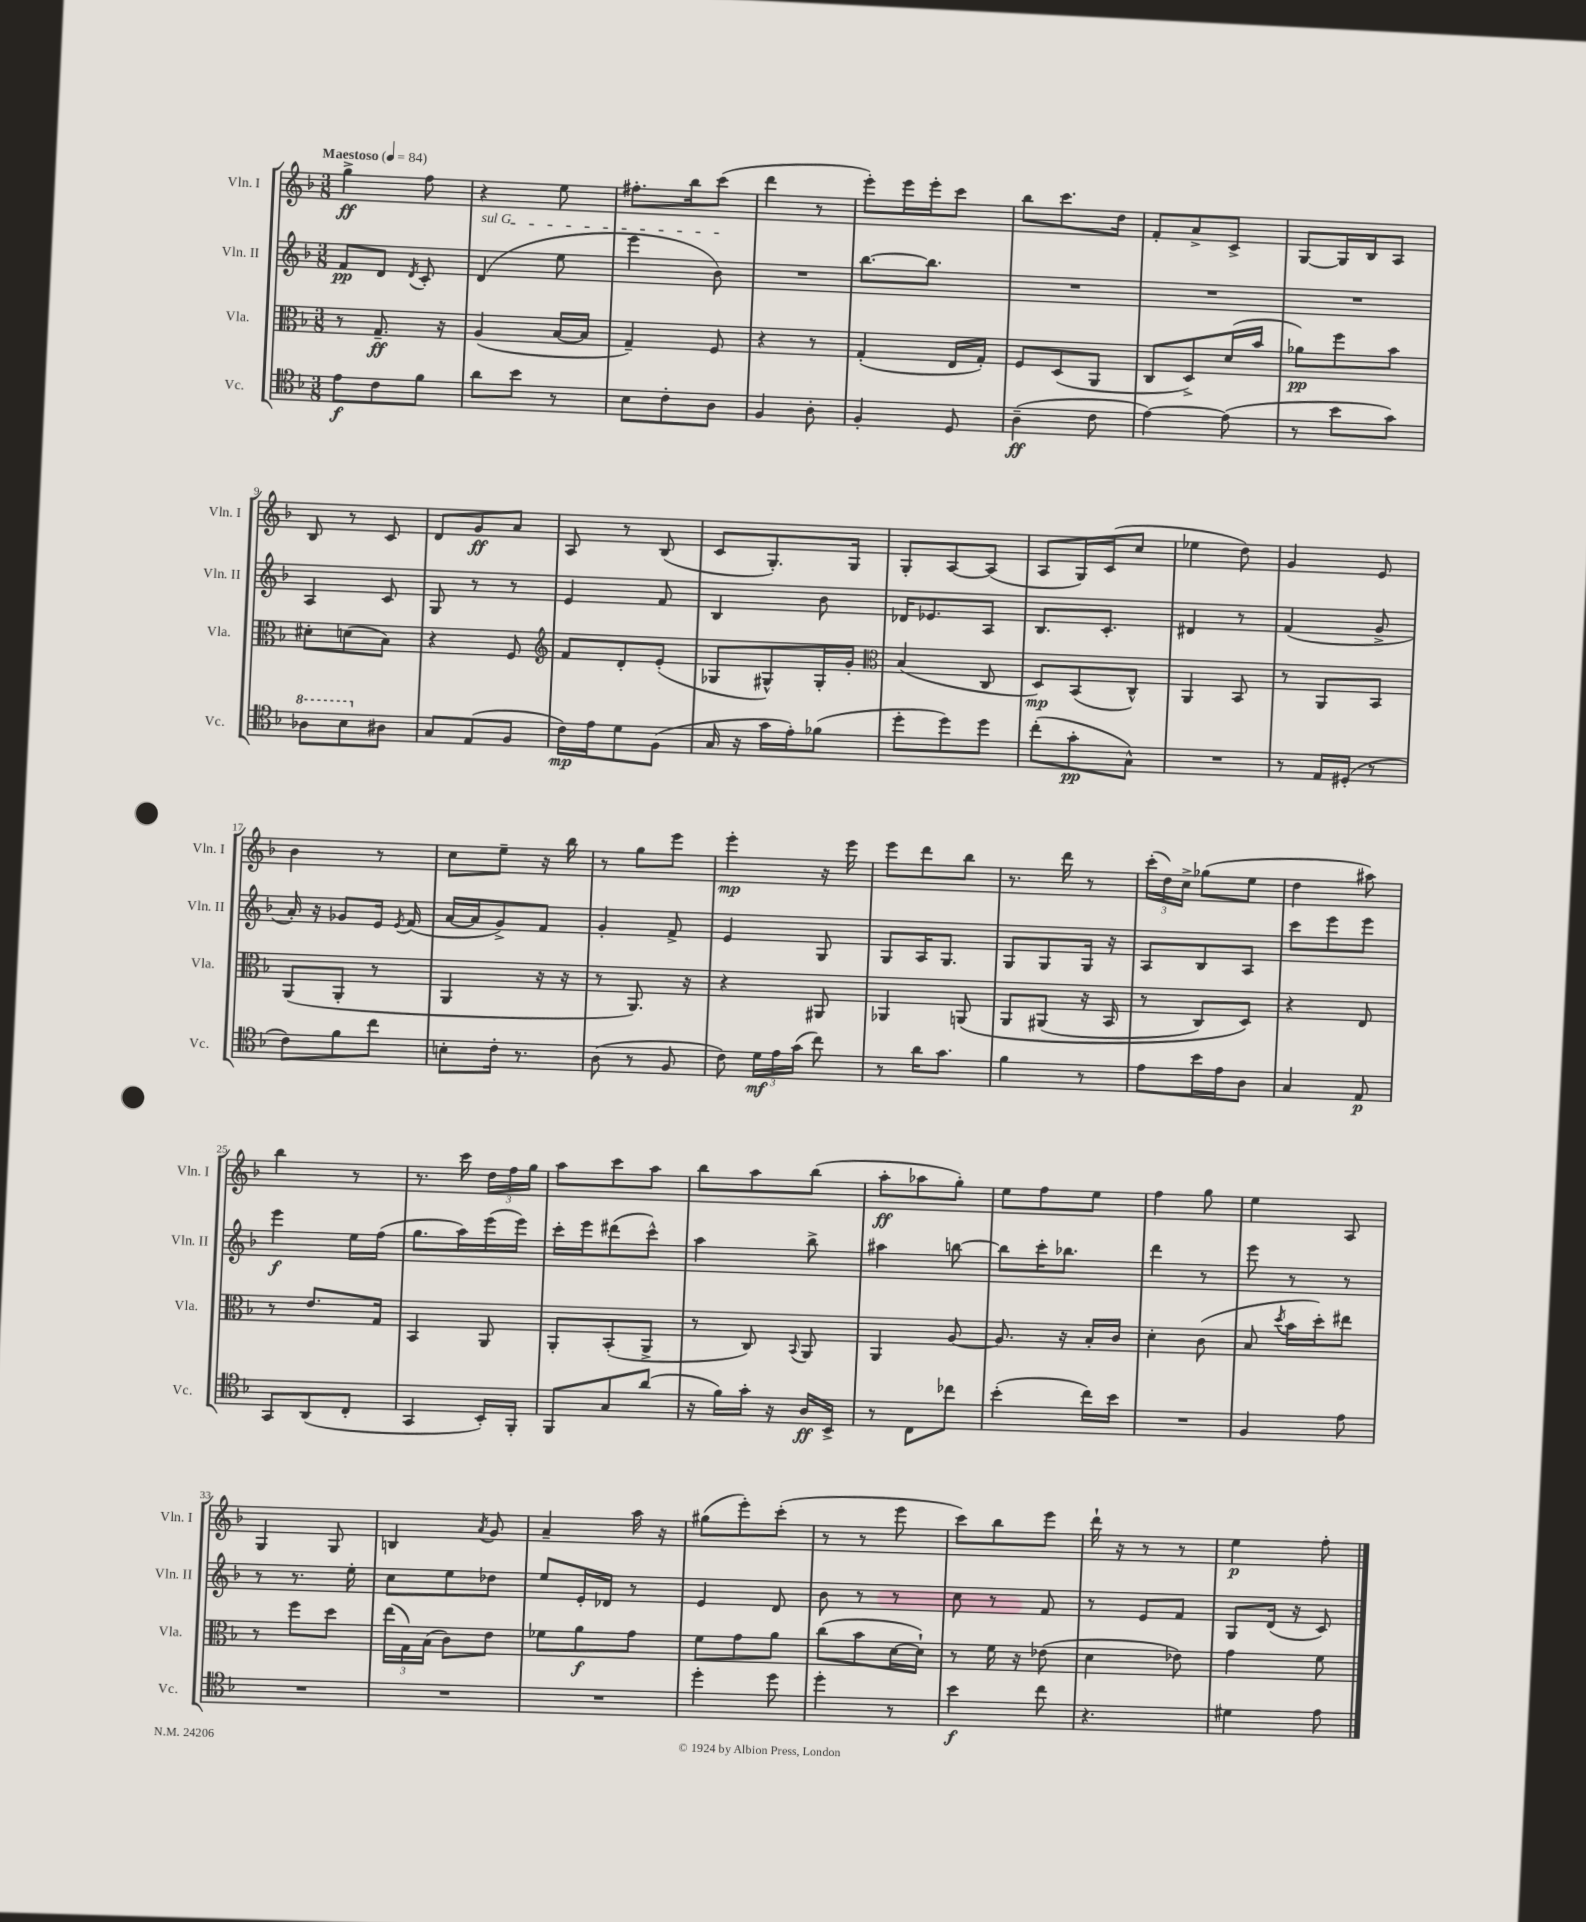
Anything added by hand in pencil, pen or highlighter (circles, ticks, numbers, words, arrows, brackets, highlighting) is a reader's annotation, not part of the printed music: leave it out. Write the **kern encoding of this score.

**kern	**dynam	**kern	**dynam	**kern	**dynam	**kern	**dynam
*part4	*part4	*part3	*part3	*part2	*part2	*part1	*part1
*staff4	*staff4	*staff3	*staff3	*staff2	*staff2	*staff1	*staff1
*I"Vc.	*	*I"Vla.	*	*I"Vln. II	*	*I"Vln. I	*
*I'Vc.	*	*I'Vla.	*	*I'Vln. II	*	*I'Vln. I	*
*clefC4	*	*clefC3	*	*clefG2	*	*clefG2	*
*k[b-]	*	*k[b-]	*	*k[b-]	*	*k[b-]	*
*M3/8	*	*M3/8	*	*M3/8	*	*M3/8	*
*MM84	*	*MM84	*	*MM84	*	*MM84	*
=1	=1	=1	=1	=1	=1	=1	=1
!	!	!	!	!	!	!LO:TX:a:B:t=Maestoso	!
8e\L	f	8r	.	8f/L	pp	4gg^\	ff
8c\	.	8.G~/	ff	8d/J	.	.	.
.	.	.	.	8qd/	.	.	.
8f\J	.	.	.	8c'/	.	8ff\	.
.	.	16r	.	.	.	.	.
=2	=2	=2	=2	=2	=2	=2	=2
!	!	!	!	!LO:TX:a:i:t=sul G	!	!	!
8a\L	.	(4A/	.	(4d/	.	4r	.
8b-\J	.	.	.	.	.	.	.
8r	.	[16B-/LL	.	8ee\	.	8ee\	.
.	.	16B-/JJ]	.	.	.	.	.
=3	=3	=3	=3	=3	=3	=3	=3
8B-\L	.	4G~/)	.	4eee\	.	8.ff#X'\L	.
8c'\	.	.	.	.	.	.	.
.	.	.	.	.	.	16bb-\k	.
8A\J	.	8F/	.	8b-\)	.	(8ccc\J	.
=4	=4	=4	=4	=4	=4	=4	=4
4F/	.	4r	.	4.r	.	4ddd\	.
8A'\	.	8r	.	.	.	8r	.
=5	=5	=5	=5	=5	=5	=5	=5
4F'/	.	(4G'/	.	[8.bb-\L	.	8eee'\L)	.
.	.	.	.	.	.	16eee\L	.
.	.	.	.	8.bb-\J]	.	16eee'\J	.
8D/	.	16E/LL	.	.	.	8ccc\J	.
.	.	16G'/JJ)	.	.	.	.	.
=6	=6	=6	=6	=6	=6	=6	=6
(4A~\	ff	8F/L	.	4.r	.	8bb-\L	.
.	.	(8D/	.	.	.	8.ccc\	.
8c\	.	8AA/J	.	.	.	.	.
.	.	.	.	.	.	16dd\Jk	.
=7	=7	=7	=7	=7	=7	=7	=7
[4e\)	.	8C/L	.	4.r	.	8f'/L	.
.	.	8D^/)	.	.	.	8a^/	.
(8e\]	.	(16d/L	.	.	.	8c^/J	.
.	.	16b-/JJ	.	.	.	.	.
=8	=8	=8	=8	=8	=8	=8	=8
8r	.	8a-X\L)	pp	4.r	.	[8G/L	.
8b-\L	.	8ff\	.	.	.	16G/L]	.
.	.	.	.	.	.	16B-/J	.
8g\J)	.	8b-\J	.	.	.	8A/J	.
!!LO:LB:g=z
=9	=9	=9	=9	=9	=9	=9	=9
*8va	*	*	*	*	*	*	*
8a-X\L	.	8d#X'\L	.	4A/	.	8B-/	.
8b-\	.	(8dn\	.	.	.	8r	.
*X8va	*	*	*	*	*	*	*
8A#X\J	.	8B-\J)	.	8c/	.	8c/	.
=10	=10	=10	=10	=10	=10	=10	=10
8G/L	.	4r	.	8G/	.	8d/L	.
(8E/	.	.	.	8r	.	8g/	ff
8F/J	.	8F/	.	8r	.	8a/J	.
=11	=11	=11	=11	=11	=11	=11	=11
*	*	*clefG2	*	*	*	*	*
16c\LL)	mp	8f/L	.	4e/	.	8A/	.
16e\J	.	.	.	.	.	.	.
8d\	.	8d'/	.	.	.	8r	.
(8F\J	.	(8e'/J	.	8f/	.	(8B-/	.
=12	=12	=12	=12	=12	=12	=12	=12
16G/	.	8G-X/L	.	4B-/	.	8c/L	.
16r	.	.	.	.	.	.	.
16g\LL	.	8G#X^^/)	.	.	.	8.G'/)	.
16e'\J)	.	.	.	.	.	.	.
(8f-X\J	.	16G#'/L	.	8b-\	.	.	.
.	.	16g'/JJ	.	.	.	16G/Jk	.
=13	=13	=13	=13	=13	=13	=13	=13
*	*	*clefC3	*	*	*	*	*
8dd'\L	.	(4B-/	.	16d-X/KL	.	8G'/L	.
.	.	.	.	8.e-X/	.	.	.
8dd\)	.	.	.	.	.	[8A/	.
8dd\J	.	8C/	.	8A/J	.	(8A/J]	.
=14	=14	=14	=14	=14	=14	=14	=14
(8cc'\L	.	8D/L)	mp	8.B-/L	.	8A/L	.
8g'\	pp	(8BB-/	.	.	.	16G/L)	.
.	.	.	.	8.c'/J	.	(16c/J	.
8G^^\J)	.	8C^^/J)	.	.	.	8cc/J	.
=15	=15	=15	=15	=15	=15	=15	=15
4.r	.	4AA/	.	4d#X/	.	4ee-X\	.
.	.	8BB-/	.	8r	.	8dd\)	.
=16	=16	=16	=16	=16	=16	=16	=16
8r	.	8r	.	(4f/	.	4g/	.
16E/LL	.	8AA/L	.	.	.	.	.
(16D#X'/JJ	.	.	.	.	.	.	.
8r	.	8BB-/J	.	8g^/	.	8e/	.
!!LO:LB:g=z
=17	=17	=17	=17	=17	=17	=17	=17
8c\L)	.	(8AA/L	.	16a'/)	.	4b-\	.
.	.	.	.	16r	.	.	.
8f\	.	8AA'/J	.	8g-X/L	.	.	.
8cc\J	.	8r	.	16e/Jk	.	8r	.
.	.	.	.	8qe/	.	.	.
.	.	.	.	(16f/	.	.	.
=18	=18	=18	=18	=18	=18	=18	=18
8Bn'\L	.	4AA/	.	[16a/LL	.	8cc\L	.
.	.	.	.	16a/J]	.	.	.
16c'\Jk	.	.	.	8g^/)	.	8ee~\J	.
8.r	.	.	.	.	.	.	.
.	.	16r	.	8f/J	.	16r	.
.	.	16r	.	.	.	16bb-\	.
=19	=19	=19	=19	=19	=19	=19	=19
(8A\	.	8r	.	4g'/	.	8r	.
8r	.	8.AA/)	.	.	.	8gg\L	.
8F/	.	.	.	8f^/	.	8eee\J	.
.	.	16r	.	.	.	.	.
=20	=20	=20	=20	=20	=20	=20	=20
8c\)	.	4r	.	4e/	.	4eee'\	mp
24d\LL	mf	.	.	.	.	.	.
24e\	.	.	.	.	.	.	.
(24g\JJ	.	.	.	.	.	.	.
8cc\)	.	8AA#X/	.	8G/	.	16r	.
.	.	.	.	.	.	16eee\	.
=21	=21	=21	=21	=21	=21	=21	=21
8r	.	4AA-X/	.	8G/L	.	8eee\L	.
16a\KL	.	.	.	16A/K	.	8ddd\	.
8.g\J	.	.	.	8.G/J	.	.	.
.	.	(8AAn/	.	.	.	8bb-\J	.
=22	=22	=22	=22	=22	=22	=22	=22
4f\	.	8AA/L	.	8G/L	.	8.r	.
.	.	(8AA#X/J	.	8G/	.	.	.
.	.	.	.	.	.	16ddd\	.
8r	.	16r	.	16G/Jk	.	8r	.
.	.	16BB-/	.	16r	.	.	.
=23	=23	=23	=23	=23	=23	=23	=23
8e\L	.	8r	.	8A/L	.	(24ccc'\LL	.
.	.	.	.	.	.	24dd\)	.
.	.	.	.	.	.	24cc^\JJ	.
16b-\L	.	8C/L)	.	8B-/	.	(8gg-X\L	.
16e\J	.	.	.	.	.	.	.
8A\J	.	8D/J)	.	8A/J	.	8ee\J	.
=24	=24	=24	=24	=24	=24	=24	=24
4G/	.	4r	.	8ccc\L	.	4dd\	.
.	.	.	.	8eee\	.	.	.
8E/	p	8E/	.	8eee\J	.	8aa#X\)	.
!!LO:LB:g=z
=25	=25	=25	=25	=25	=25	=25	=25
8GG/L	.	8r	.	4eee\	f	4bb-\	.
(8AA/	.	8.e/L	.	.	.	.	.
8C'/J	.	.	.	16ee\LL	.	8r	.
.	.	16G/Jk	.	(16ff\JJ	.	.	.
=26	=26	=26	=26	=26	=26	=26	=26
4GG/	.	4BB-/	.	8.gg\L	.	8.r	.
.	.	.	.	16aa\L)	.	16ccc\	.
16BB-'/LL)	.	8AA/	.	(16eee\	.	24dd\LL	.
.	.	.	.	.	.	24ff\	.
16FF'/JJ	.	.	.	16eee\JJ)	.	.	.
.	.	.	.	.	.	24gg\JJ	.
=27	=27	=27	=27	=27	=27	=27	=27
8FF/L	.	8AA'/L	.	16ccc'\LL	.	8aa\L	.
.	.	.	.	16eee\J	.	.	.
8G/	.	(8BB-'/	.	(8ddd#X\	.	8ccc\	.
(8a/J	.	8AA^/J	.	8ccc^^\J)	.	8aa\J	.
=28	=28	=28	=28	=28	=28	=28	=28
16r	.	8r	.	4aa\	.	8bb-\L	.
16f\LL)	.	.	.	.	.	.	.
16g'\JJ	.	8C/)	.	.	.	8aa\	.
16r	.	.	.	.	.	.	.
.	.	8qqBB-/	.	.	.	.	.
16A/LL	ff	8AA/	.	8bb-^\	.	(8bb-\J	.
16BB-^/JJ	.	.	.	.	.	.	.
=29	=29	=29	=29	=29	=29	=29	=29
8r	.	4AA/	.	4aa#X\	.	8aa'\L	ff
8C\L	.	.	.	.	.	8aa-X\	.
8cc-X\J	.	[8A/	.	[8bbn\	.	8gg'\J)	.
=30	=30	=30	=30	=30	=30	=30	=30
(4b-'\	.	8.A/]	.	8bb\L]	.	8ee\L	.
.	.	.	.	16ccc'\K	.	8ff\	.
.	.	16r	.	8.bb-X\J	.	.	.
16cc\LL)	.	16B-'/LL	.	.	.	8ee\J	.
16b-\JJ	.	16c/JJ	.	.	.	.	.
=31	=31	=31	=31	=31	=31	=31	=31
4.r	.	4d'\	.	4ddd\	.	4ff\	.
.	.	(8c\	.	8r	.	8gg\	.
=32	=32	=32	=32	=32	=32	=32	=32
4F/	.	8B-/	.	8eee\	.	4ee\	.
.	.	8qdd/	.	.	.	.	.
.	.	16b-\LL	.	8r	.	.	.
.	.	16dd'\J)	.	.	.	.	.
8e\	.	8ee#X\J	.	8r	.	8A/	.
!!LO:LB:g=z
=33	=33	=33	=33	=33	=33	=33	=33
4.r	.	8r	.	8r	.	4G/	.
.	.	8ff\L	.	8.r	.	.	.
.	.	8dd\J	.	.	.	8G/	.
.	.	.	.	16ee'\	.	.	.
=34	=34	=34	=34	=34	=34	=34	=34
4.r	.	(24ee\LL	.	8cc\L	.	4Bn/	.
.	.	24G\)	.	.	.	.	.
.	.	(24B-\JJ	.	.	.	.	.
.	.	8c\L)	.	8ee\	.	.	.
.	.	.	.	.	.	8qa/	.
.	.	8e\J	.	8dd-X\J	.	8g/	.
=35	=35	=35	=35	=35	=35	=35	=35
4.r	.	8f-X\L	.	8ee/L	.	4a~/	.
.	.	8a\	f	16e'/L	.	.	.
.	.	.	.	16d-X/JJ	.	.	.
.	.	8g\J	.	8r	.	16aa\	.
.	.	.	.	.	.	16r	.
=36	=36	=36	=36	=36	=36	=36	=36
4dd'\	.	8f\L	.	4e/	.	(8gg#X\L	.
.	.	8g\	.	.	.	8eee'\)	.
8dd\	.	8a\J	.	8d/	.	(8ccc'\J	.
=37	=37	=37	=37	=37	=37	=37	=37
4dd'\	.	(8cc\L	.	8b-\	.	8r	.
.	.	8b-\	.	8r	.	8r	.
8r	.	[16d\L	.	8r	.	8eee\	.
.	.	16d`\JJ])	.	.	.	.	.
=38	=38	=38	=38	=38	=38	=38	=38
4b-\	f	8r	.	8cc\	.	8ccc\L)	.
.	.	16f\	.	8r	.	8bb-\	.
.	.	16r	.	.	.	.	.
8cc\	.	(8e-X\	.	8f/	.	8eee\J	.
=39	=39	=39	=39	=39	=39	=39	=39
4.r	.	4d\	.	8r	.	16ddd`\	.
.	.	.	.	.	.	16r	.
.	.	.	.	8e/L	.	8r	.
.	.	8e-X\)	.	8f/J	.	8r	.
=40	=40	=40	=40	=40	=40	=40	=40
4d#X\	.	4g\	.	8G/L	.	4ee\	p
.	.	.	.	(16d/Jk	.	.	.
.	.	.	.	16r	.	.	.
8e\	.	8f\	.	8c/)	.	8ff'\	.
==	==	==	==	==	==	==	==
*-	*-	*-	*-	*-	*-	*-	*-
